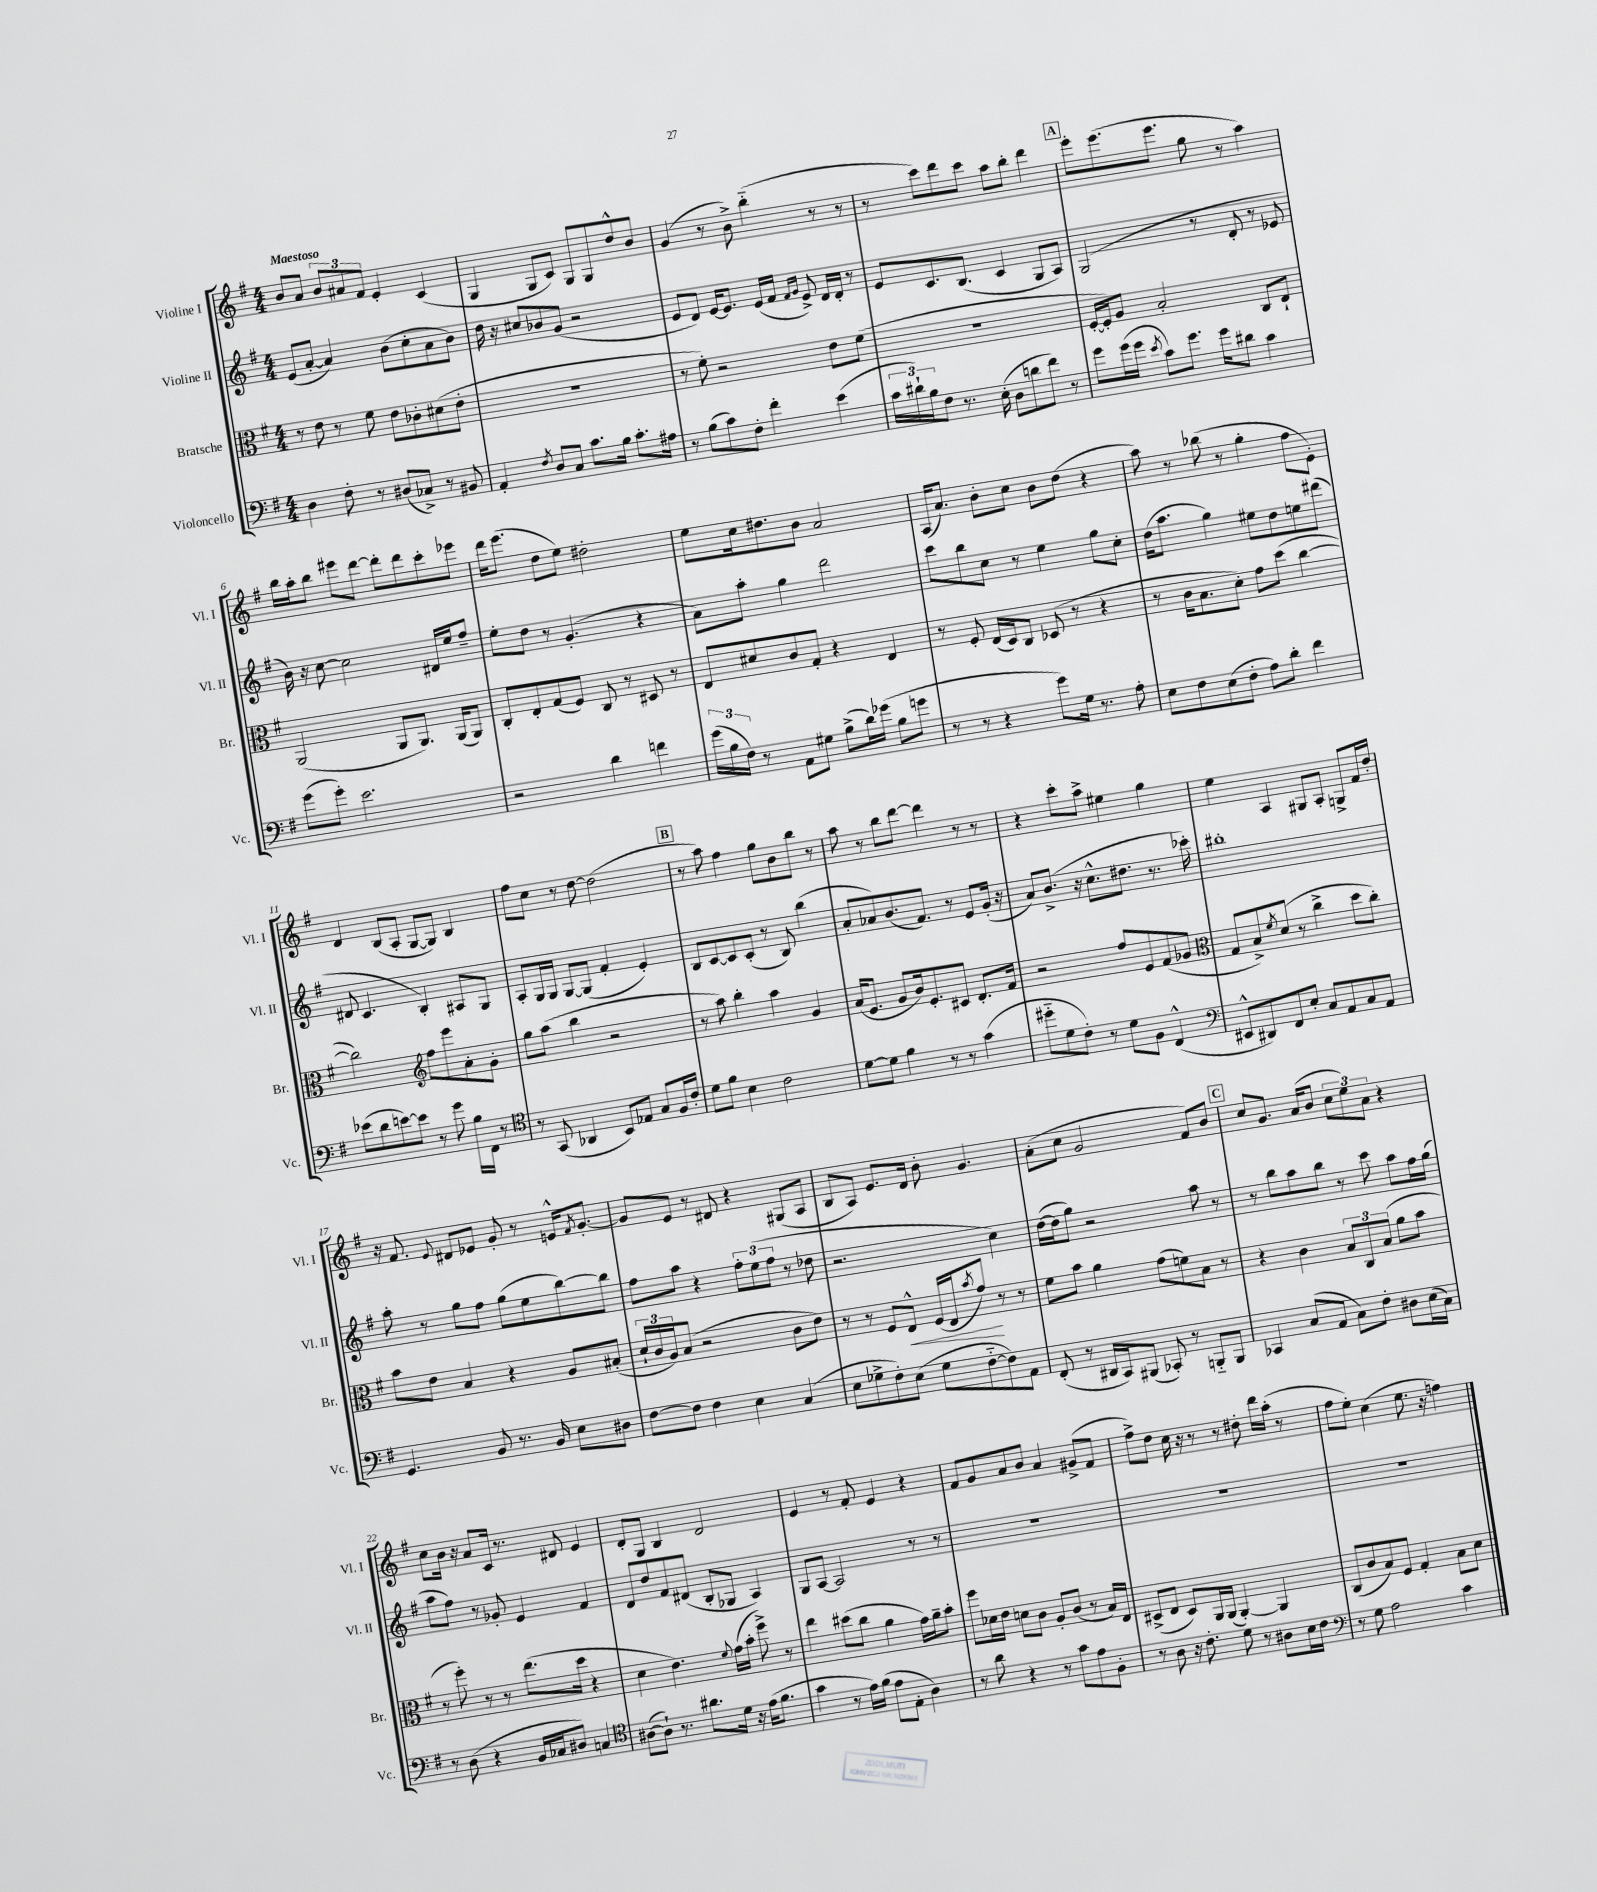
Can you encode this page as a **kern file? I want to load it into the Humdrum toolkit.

**kern	**kern	**kern	**kern
*staff4	*staff3	*staff2	*staff1
*clefF4	*clefC3	*clefG2	*clefG2
*k[f#]	*k[f#]	*k[f#]	*k[f#]
*M4/4	*M4/4	*M4/4	*M4/4
4D	8r	(8e	8b
.	8e	[8a'	8a
8F#'	8r	4a])	12b
.	.	.	12a#
8r	8f#	.	.
.	.	.	12f#
(8D#	8e	(8b	4e'
8C-^)	8c-'	8cc'	.
8r	(8d#	8a	(4c
8BB#	8e'	8b)	.
=	=	=	=
4AA'	1r	16dd	4G
.	.	16r	.
.	.	8cc#	.
8qF#	.	.	.
8D	.	8b-	8G
8C	.	(8g	8c)
8.c	.	2r	8G
.	.	.	8G
16B	.	.	.
8.c'	.	.	8dd^^
.	.	.	8b
16A#	.	.	.
=	=	=	=
8r	8r	8e	(4g
(8B	8f#')	8d)	.
8c)	2r	[16e	8r
.	.	8.e]	.
8F#'	.	.	8b^)
4f#'	.	(16e	(4bb'~
.	.	16f#	.
.	.	16qqf#	.
.	.	16qqg	.
.	.	8e^)	.
(4e	8e	16d	8r
.	.	16d'	.
.	(8f#	8r	8r
=	=	=	=
24c	1r	8e	8r
24d#`)	.	.	.
24B	.	.	.
8F#	.	8.c	8ccc)
8.r	.	.	8ddd
.	.	(8.B	.
.	.	.	8ccc
(16E'	.	.	.
8D	.	4c	8aa
8d	.	.	8bb'
8f#)	.	8G	4ddd
8r	.	8A)	.
=	=	=	=
8g	[16F#'	(2G	8eee'
.	16F#'])	.	.
(16g	8A	.	(8.eee
16g	.	.	.
8qe	.	.	.
8c)	2B'	.	.
.	.	.	8.eee
8.g	.	.	.
.	.	8r	8gg
16g	.	.	.
8d#	.	8d'	8r
4c	8C	8r	4aa)
.	8E`	8e-	.
=	=	=	=
(8g	(2AA	16b)	16bb
.	.	16r	16aa'
8g')	.	[8cc	8bb
2.e	.	2cc]	8eee#
.	.	.	[8ddd
.	8AA	.	8ddd']
.	8.AA)	.	8ddd
.	.	16d#	8ccc'
.	(16AA	16ee	.
.	8AA)	8ff#~	8eee-
=	=	=	=
2r	8C'	8ee'	16ddd
.	.	.	(8.eee
.	8E'	8dd	.
.	(8G	8r	8dd
.	8F#)	(4.g'	8ee)
4d	8C	.	2dd#'
.	8r	.	.
4f	8D#	4r	.
.	8r	.	.
=	=	=	=
(24g	8E	8a)	8ee
24B	.	.	.
24F#)	.	.	.
8r	8d#	8aa'	16cc
.	.	.	8.dd#
8AA	8c	4gg	.
8G#	8G'	.	8b
(8B^	4r	2ddd	2a
16d)	.	.	.
(16g-	.	.	.
8B	4E	.	.
8g	.	.	.
=	=	=	=
8r	8r	8ccc	(16A
.	.	.	8.a)
8r	8F#'	8bb	.
4r	(16E	8cc	8b'
.	16D)	.	.
.	8C	8r	8cc
8g)	(8D-	4ee	8b
16G	8r	.	(8dd
8.r	.	.	.
.	4r	8gg	4r
8A'	.	8cc'	.
=	=	=	=
8E	8r	(16dd	8aa)
.	.	8.aa	.
8F#	16c	.	8r
.	8.B	.	.
(8E	.	4gg)	(8bb-
8F#'	8d')	.	8r
8A)	8g	8ee#	4gg'
8d'	(8dd	8dd	.
4f#	[4cc	8ee	8ff#
.	.	(8ddd#	8e')
=	=	=	=
(8e-	2cc])	8d#	4d
8d	.	4.c	.
[8e)	.	.	(8B
8e]	.	.	8A'
*	*clefG2	*	*
8r	8ff#	4B')	[8G
8g	8eee	.	8G])
16B	8a'	8A#	4B
16FF#	.	.	.
8r	8g'	8G	.
=	=	=	=
*clefC4	*	*	*
8r	8gg	8A'	8ff#
(8GG	(8aa	16G	8cc
.	.	16G	.
4AA-	4bb	[8G	8r
.	.	(8G]	[8dd
8BB)	2r	4f#'	(2dd]
8E-	.	.	.
8G	.	4e')	.
16F#	.	.	.
16c'	.	.	.
=	=	=	=
8d	8r	8B	8r
8f#	8aa)	[8c	8aa)
4B	4bb'	8c]	4ff#
.	.	(8c'	.
2c	4aa	8r	8gg
.	.	8B)	8b
.	4g	(4bb	8bb
.	.	.	8r
=	=	=	=
[8d	(16a	8a'	8aa
.	8.e	.	.
8d]	.	8a-)	8r
4f#	8g	(8.b	8bb
.	16b)	.	[8ddd
.	8.e'	8.f#)	.
8r	.	.	4ddd]
8r	8c#	8r	.
(4g	8.d'	8e	8r
.	.	(16g'	8r
.	16f#	16r	.
=	=	=	=
8dd#'~	2r	8a)	4r
8d	.	(8.b^	.
8c')	.	.	8ccc'
.	.	16r	.
8r	.	8.cc^^	8aa^
8d	8ff#	.	4ee#
.	.	8.dd#	.
8F#	8e	.	.
(4C^^	(8f#	8.r	4gg
.	8g-	.	.
.	.	16ccc-')	.
=	=	=	=
*clefF4	*clefC3	*	*
8EE#^^	8G	1bb#'	4ee
8DD#)	8B^)	.	.
.	8qf#	.	.
8FF#	(8d	.	4A
8E'	8r	.	.
8C	4cc^	.	8G#
8AA	.	.	8A'
8C	8dd	.	8G^
8AA	8cc')	.	16f#
.	.	.	16dd'
=	=	=	=
4.GG	8b	8aa'	16r
.	.	.	8.f#
.	8e	8r	.
.	.	.	8qqe
.	4B	8gg	8d#
8BB	.	8ff#	8e-
8.r	4r	(8gg	8g'
.	.	8ee	8r
16BB	.	.	.
8E	8A	[8bb)	16e^^
.	.	.	8qf#
.	.	.	[8.g'
8D#	(8B#'	8bb]	.
=	=	=	=
[8F#	24d`	8ff#	8g]
.	24c	.	.
.	24A)	.	.
8F#]	(8B	8aa	8e
4F#	2r	4r	8r
.	.	.	8d#
4E	.	12ff#'	4r
.	.	(12ee	.
.	.	12ff#	.
(4C	8c	8r	(8G#
.	8e)	8dd-	8A
=	=	=	=
8E	8r	2.r	8B
8G-^	8r	.	8A)
8F#')	8F#	.	8.e
(8E	8E^^	.	.
.	.	.	16d
8G-	(16F#	.	8b'
.	16E	.	.
.	8qb	.	.
[8F#'~	8g)	.	4.g
8F#])	8r	4cc)	.
8AA	8r	.	.
=	=	=	=
(8FF#'	8f#	([16dd	(8a'
.	.	16dd]	.
8r	8b	8gg)	8cc
16DD#	4a	2r	2g
16CC)	.	.	.
(8BBB#	.	.	.
8CC-')	(8g	.	.
8r	8f)	.	.
8BBB'~	8B	8aa	8f#)
8BBB	8r	8r	8b
=	=	=	=
4CC-	4r	8r	8cc
.	.	8bb	8.g
(8C	4c	8aa	.
.	.	.	(16a
8AA	.	8bb	8b
8C)	12B	8r	12cc
.	12C	.	12ee)
8F#'	.	8ccc	.
.	(12B	.	12a
8D#	8a	8aa	4r
(16E	8b	16ff#	.
16C)	.	(16gg	.
=	=	=	=
8r	8r	8aa	8cc
(8D	8ff#')	8ff#)	16b
.	.	.	16r
4r	8r	8r	8a
.	8r	8g-'	16c
.	.	.	8.r
16BB	(8.ee	4e	.
16C-	.	.	.
8D#)	.	.	8d#
.	16dd	.	.
4C	4r	4f#	4e
=	=	=	=
*clefC4	*	*	*
([8A#	4d	8d	8d'
8A#`])	.	8dd	8G
8.r	4.e)	8f#	4B
.	.	(8d#	.
8.a#	.	.	.
.	.	8B'	2d
.	8qqf#	.	.
16d	(16g	8G-	.
16r	16b'	.	.
(16e	8ff#^)	4A)	.
8.f#	.	.	.
.	8r	.	.
=	=	=	=
4g	4ee	8G	4e
.	.	[8A	.
8r	(8dd#	2A]	8r
16e)	8cc	.	8f#'
(16f#	.	.	.
8e	4a	.	4e
8E'	.	.	.
4A)	16g)	8r	4r
.	16a~	.	.
.	8b'	8r	.
=	=	=	=
8r	8ff#	1r	8f#
8a	16d-	.	8g
.	16e	.	.
4r	8d	.	8a
.	8c	.	8b
8r	8A'	.	4a
8g	(8c	.	.
8e	8r	.	(8g#^
8F#'	16B)	.	8f#
.	16E	.	.
=	=	=	=
8r	(8D#^	1r	8ff#^)
8A	8E	.	8dd
16r	8D#)	.	16cc
8.c'	.	.	16r
.	16AA	.	8r
.	(16AA	.	.
8d	[4AA')	.	8r
8r	.	.	8dd#'
8A#	4AA]	.	16ddd
.	.	.	(16aa'
16B	.	.	8r
16c	.	.	.
=	=	=	=
*clefF4	*	*	*
8r	(8C	1r	8ff#
8G	8c	.	8ee')
2A	8B)	.	(4cc
.	8F#	.	.
.	4G'	.	8.ee
.	.	.	16r
4c	8B	.	4ff)
.	8d	.	.
==	==	==	==
*-	*-	*-	*-
